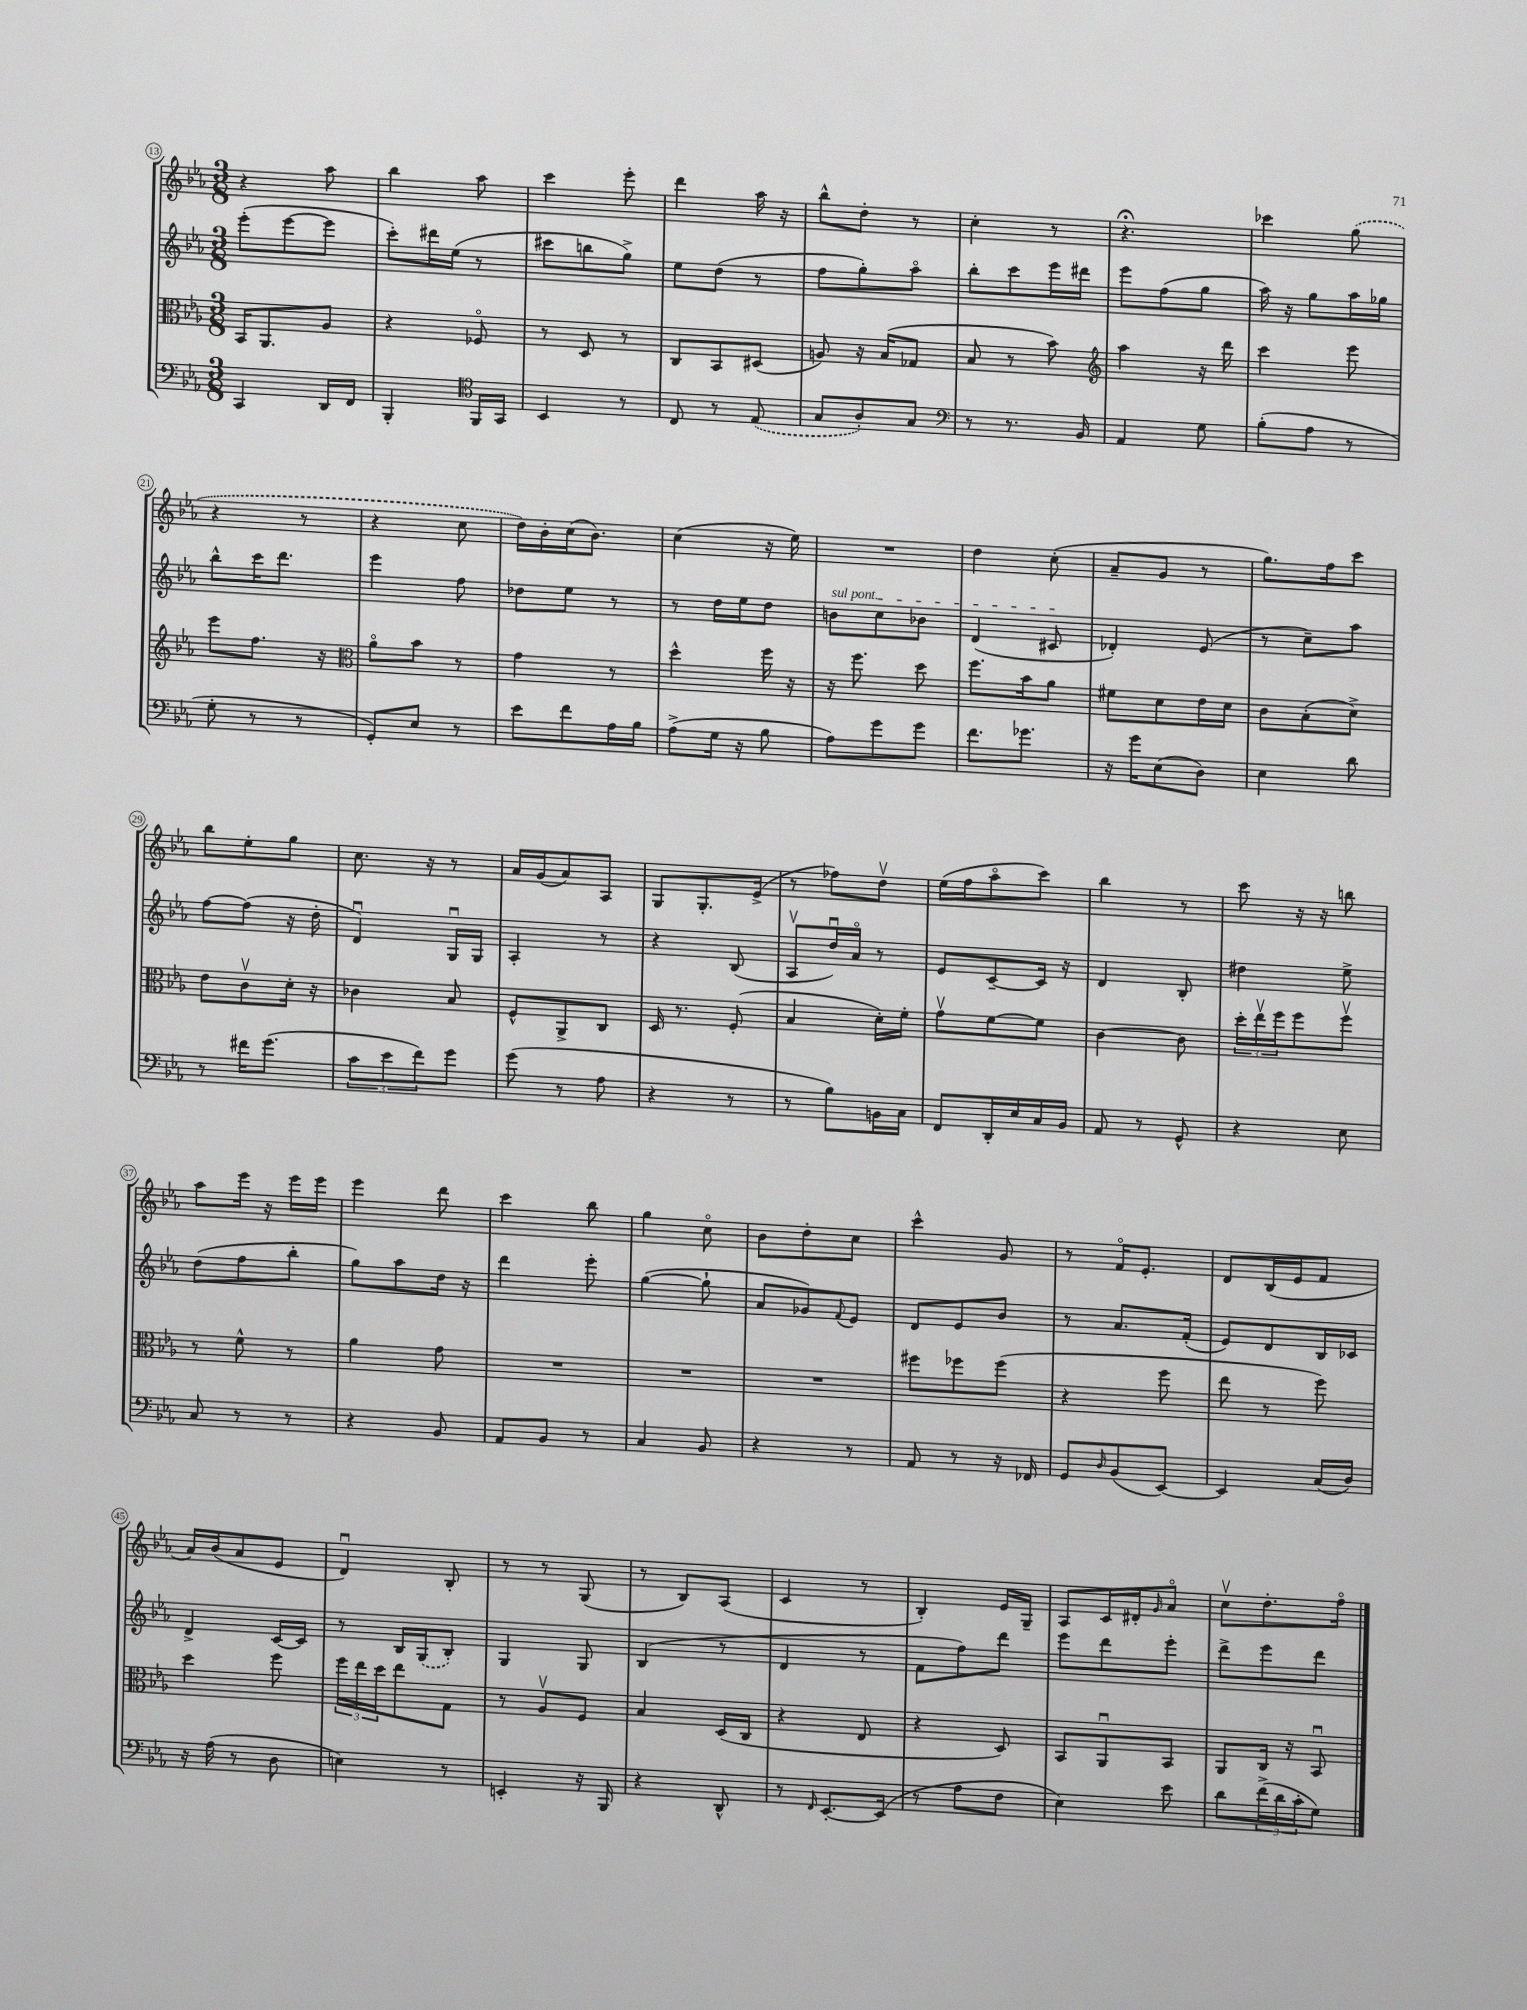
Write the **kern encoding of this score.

**kern	**kern	**kern	**kern
*part4	*part3	*part2	*part1
*staff4	*staff3	*staff2	*staff1
*clefF4	*clefC3	*clefG2	*clefG2
*k[b-e-a-]	*k[b-e-a-]	*k[b-e-a-]	*k[b-e-a-]
*M3/8	*M3/8	*M3/8	*M3/8
=13	=13	=13	=13
4CC/	16BB-/KL	(8eee-'\L	4r
.	8.AA-/	.	.
.	.	[8eee-\	.
16DD/LL	8A-/J	8eee-\J]	8aa-\
16FF/JJ	.	.	.
=14	=14	=14	=14
4BBB-'/	4r	8ccc'\L)	4bb-\
.	.	16ddd#X\L	.
.	.	(16ee-\JJ	.
*clefC4	*	*	*
16FF/LL	8F-X/	8r	8aa-\
16GG/JJ	.	.	.
=15	=15	=15	=15
4BB-/	8r	8ccc#X\L	4ccc\
.	8D/	8bbn\	.
8r	8r	8gg^\J)	8eee-'\
=16	=16	=16	=16
8C/	8C/L	8ee-\L	4ddd\
8r	8BB-/	(8dd\J	.
(8E-/	(8D#X/J	8r	16aa-\
.	.	.	16r
=17	=17	=17	=17
8G/L	8An/)	8ff\L	8bb-^^\L
8A-'/)	16r	8gg'\)	8dd'\J
.	(16B-/KL	.	.
8G/J	8G-X/J	8aa-\J	8r
=18	=18	=18	=18
*clefF4	*	*	*
8r	8B-/	8bb-'\L	4cc'\
8.r	8r	8ccc\	.
.	8b-\)	16eee-\L	8r
16BB-/	.	16ddd#X\JJ	.
=19	=19	=19	=19
*	*clefG2	*	*
4AA-/	4aa-\	8eee-\L	4.r;<
.	.	(8ff\	.
8G\	16r	8gg\J	.
.	16ddd\	.	.
=20	=20	=20	=20
(8B-'\L	4ccc\	16aa-\)	4ccc-X\
.	.	16r	.
8A-\J	.	8gg\L	.
8r	8eee-\	16aa-\L	(8gg\
.	.	16gg-X\JJ	.
!!LO:LB:g=z
=21	=21	=21	=21
8G'\	8eee-\L	8bb-^^\L	4r
8r	8.ff\J	16ccc\K	.
.	.	8.ddd\J	.
8r	.	.	8r
.	16r	.	.
=22	=22	=22	=22
*	*clefC3	*	*
8GG'/L)	8a-\L	4eee-\	4r
8E-/J	8b-\J	.	.
8r	8r	8ff\	8cc\
=23	=23	=23	=23
8e-\L	4g\	8dd-X\L	16dd\LL)
.	.	.	16b-'\
8f\	.	8ee-\J	(16cc\J
.	.	.	8.b-\J)
16A-\L	8r	8r	.
16B-\JJ	.	.	.
=24	=24	=24	=24
(8A-^\L	4dd^^\	8r	(4cc\
16G\Jk	.	16dd\LL	.
16r	.	16ee-\J	.
8B-\	16ff\	8dd\J	16r
.	16r	.	16ee-\)
=25	=25	=25	=25
!	!	!LO:TX:a:i:t=sul pont.	!
8A-\L)	16r	8bn\L	4.r
.	8.ff\	.	.
8g\	.	8cc\	.
8g\J	8dd\	8b-X\J	.
=26	=26	=26	=26
8.f\L	8.ff\L	(4d/	4dd\
8.g-X\J	16b-\k	.	.
.	8a-\J	8c#X/	(8cc'\
=27	=27	=27	=27
16r	8f#X\L	4d-X'/)	8a-~/L
16g\KL	.	.	.
(8E-\	8d\	.	8g/J
8D\J)	16e-\L	(8e-/	8r
.	16d\JJ	.	.
=28	=28	=28	=28
4E-\	8c\L	8r	8.gg\L)
.	(8B-'\	8cc~\L)	.
.	.	.	16ff\k
8d\	8d^\J)	8aa-\J	8ccc\J
!!LO:LB:g=z
=29	=29	=29	=29
8r	8e-\L	[8ff\L	8bb-\L
16f#X\KL	8cv\	(8ff\J]	8ee-'\
(8.g\J	.	.	.
.	16d'\Jk	16r	8gg\J
.	16r	16dd'\	.
=30	=30	=30	=30
12c\L	4c-X\	4du/)	8.cc\
12e-\	.	.	.
12f\)	.	.	.
.	.	.	16r
8g\J	8B-/	16Gu/LL	8r
.	.	16G/JJ	.
=31	=31	=31	=31
(8g\	8F^^/L	4A-'/	16a-/LL
.	.	.	(16g/J
8r	8AA-^/	.	8a-/)
8A-\	8C/J	8r	8A-/J
=32	=32	=32	=32
4r	16D/	4r	8G/L
.	8.r	.	.
.	.	.	8.G'/
8r	(8F'/	(8B-/	.
.	.	.	(16e-^/Jk
=33	=33	=33	=33
8r	4B-/	8A-v/L	8r
8B-\L)	.	16ddu/L)	8ff-X\L)
.	.	16a-/JJ	.
16BBn\L	16d'\LL)	8r	8ddv\J
16C\JJ	16f'\JJ	.	.
=34	=34	=34	=34
8FF/L	8gv\L	8e-/L	(16ee-\LL
.	.	.	16ff\J
16DD'/L	[8f\	[8c~/	8aa-\
16E-/	.	.	.
16C/	8f\J]	16c/Jk]	8ccc\J)
16BB-/JJ	.	16r	.
=35	=35	=35	=35
8AA-/	[4c\	4d/	4bb-\
8r	.	.	.
8GG^^/	8c\]	8B-'/	8r
=36	=36	=36	=36
4r	24dd'\LL	4dd#X\	8ccc\
.	24ee-v\	.	.
.	24ff\J	.	.
.	8ff\	.	16r
.	.	.	16r
8E-\	8ffv\J	8ee-^\	8bbn\
!!LO:LB:g=z
=37	=37	=37	=37
8C/	8r	(8dd\L	8aa-\L
8r	8f^^\	8ff\	16eee-\Jk
.	.	.	16r
8r	8r	8bb-'\J	16eee-\LL
.	.	.	16eee-\JJ
=38	=38	=38	=38
4r	4a-\	8gg\L)	4eee-\
.	.	8aa-\	.
8BB-/	8g\	16dd\Jk	8ddd\
.	.	16r	.
=39	=39	=39	=39
8AA-/L	4.r	4ddd\	4ccc\
8BB-/J	.	.	.
8r	.	8eee-'\	8bb-\
=40	=40	=40	=40
4C/	4.r	([4gg\	4gg\
8BB-/	.	8gg`\]	8cc\
=41	=41	=41	=41
4r	4.r	8a-/L	8b-\L
.	.	8g-X/)	8dd'\
.	.	8qqf/	.
8r	.	8e-/J	8cc\J
=42	=42	=42	=42
8AA-/	8ff#X\L	8d/L	4ccc^^\
8r	8ff-X\	8e-/	.
16r	(8ff-\J	8b-/J	8g/
16FF-X/	.	.	.
=43	=43	=43	=43
8GG/L	4r	8r	8r
16qqD/	.	.	.
(8BB-/	.	8.a-/L	16f/KL
.	.	.	8.e-'/J
[8EE-/J)	8ff\	.	.
.	.	(16f'/Jk	.
=44	=44	=44	=44
4EE-/]	8ee-\	8e-/L)	8d/L
.	8r	8d/	(16B-/L
.	.	.	16e-/J
(16C/LL	8ff\)	16B-/L	8f/J
16D/JJ)	.	16c-X/JJ	.
!!LO:LB:g=z
=45	=45	=45	=45
16r	4dd\	4d^/	16a-/LL)
(16A-\	.	.	(16b-/J
8r	.	.	8a-/
8D\	8ff\	[16c/LL	8e-/J
.	.	16c/JJ]	.
=46	=46	=46	=46
4En\)	24ff\LL	8r	4du/)
.	24ee-\	.	.
.	24dd\J	.	.
.	8ee-\	16B-/LL	.
.	.	(16G/J	.
8r	8G\J	8B-'/J)	8B-'/
=47	=47	=47	=47
4EEn'/	8r	4G/	8r
.	8A-v/L	.	8r
16r	8F/J	8G/	(8G/
16BBB-/	.	.	.
=48	=48	=48	=48
4r	4B-/	(4B-/	8r
.	.	.	8B-/L)
8DD^^/	(16D/LL	8r	(8A-/J
.	16C/JJ	.	.
=49	=49	=49	=49
8r	4r	4d/	4c/
16qqFF/	.	.	.
[8.EE-'/L	.	.	.
.	8E-/	8r	8r
(16EE-/Jk]	.	.	.
=50	=50	=50	=50
8r	4r	8f\L	4B-'/)
8A-\L	.	8ff\)	.
8F\J	8D/)	8ddd\J	16e-/LL
.	.	.	16G~/JJ
=51	=51	=51	=51
4E-\)	8BB-/L	8eee-\L	8A-/L
.	8AA-u/	8ddd\	16c/L
.	.	.	16d#X'/J
.	.	.	16qqg/
8e-\	8BB-/J	8eee-'\J	8a-/J
=52	=52	=52	=52
8d\L	8AA-/L	8ddd^\L	8ccv\L
(24f^\L	16C/Jk	8eee-\	8.dd'\
24d\	.	.	.
.	16r	.	.
24c'\J	.	.	.
8G\J)	8BB-u/	8ddd\J	.
.	.	.	16ff\Jk
==	==	==	==
*-	*-	*-	*-
